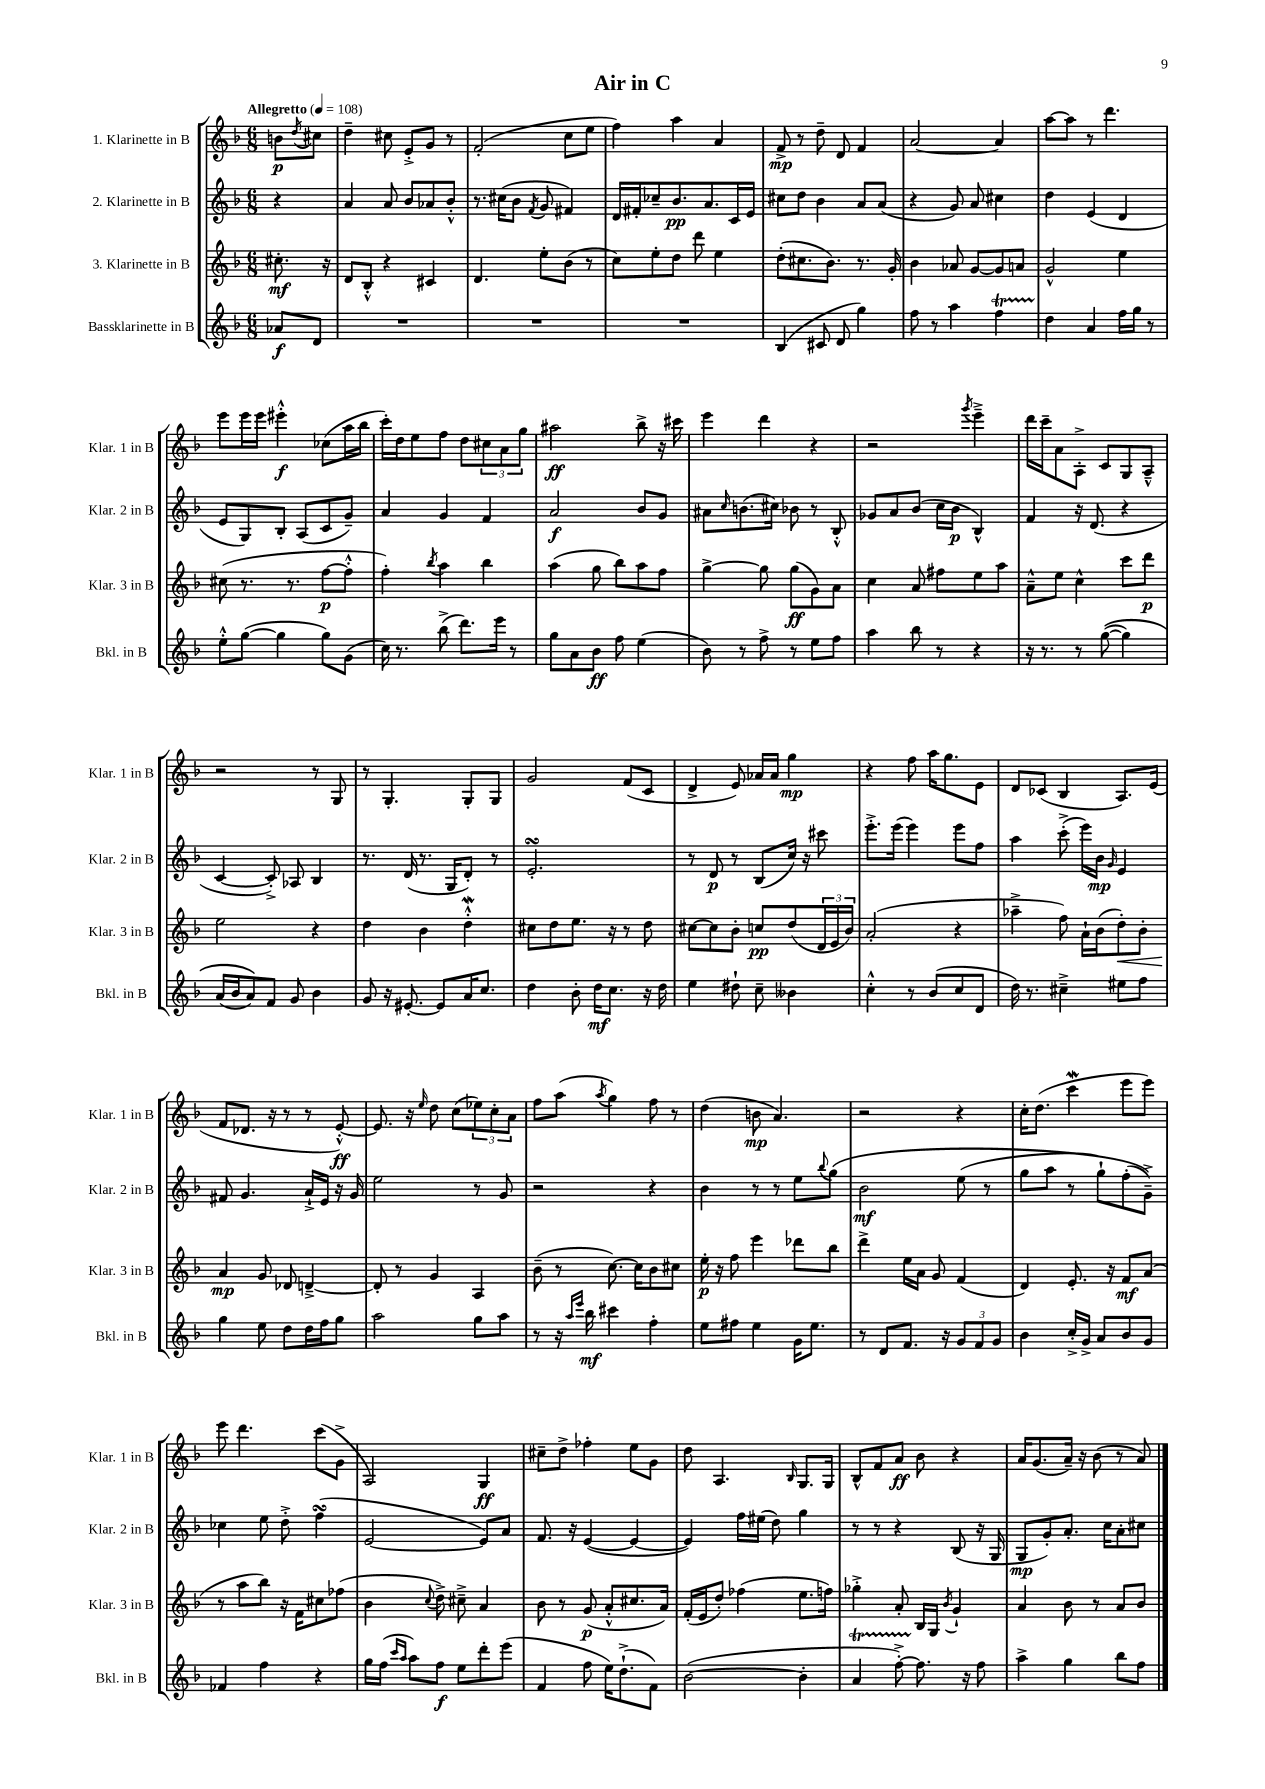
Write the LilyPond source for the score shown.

\header { title = "Air in C" }
<<
\new StaffGroup <<
\new Staff = "s0" \with { instrumentName = "1. Klarinette in B" shortInstrumentName = "Klar. 1 in B" } {
    \clef treble \key f \major \numericTimeSignature \time 6/8 \partial 4 \tempo "Allegretto" 4 = 108
    b'8\p \acciaccatura { d''8 } cis''8 |
    d''4-- cis''8 e'8-.-> g'8 r8 |
    f'2-.( c''8 e''8 |
    f''4) a''4 a'4 |
    f'8->\mp r8 d''8-- d'8 f'4 |
    a'2~ a'4 |
    a''8~ a''8 r8 d'''4. |
    e'''8 e'''16 e'''16 eis'''4-.-^\f ces''8( a''16 bes''16 |
    c'''16-.) d''16 e''8 f''8 d''8 \tuplet 3/2 { cis''8 a'8 g''8 } |
    ais''2\ff bes''8-> r16 cis'''16 |
    e'''4 d'''4 r4 |
    r2 \acciaccatura { g'''8 } e'''4---> |
    d'''16 c'''16-- a'8 a8-.-> c'8 g8 a8---^ |
    r2 r8 g8 |
    r8 g4.-. g8-. g8 |
    g'2 f'8( c'8 |
    d'4-> e'8) aes'16 aes'16 g''4\mp |
    r4 f''8 a''16 g''8. e'8 |
    d'8 ces'8( bes4 a8.) e'16( |
    f'8 des'8. r16 r8 r8 e'8~-.-^\ff) |
    e'8. r16 \grace { e''16 } d''8 c''8( \tuplet 3/2 { ees''8) c''8-. a'8 } |
    f''8 a''8( \acciaccatura { a''8 } g''4) f''8 r8 |
    d''4( b'8\mp a'4.) |
    r2 r4 |
    c''16-. d''8.( c'''4\mordent e'''8 e'''8) |
    e'''8 d'''4. c'''8( g'8-> |
    a2) g4\ff |
    cis''8-- d''8-> fes''4-. e''8 g'8 |
    d''8 a4. \grace { bes16 } g8. g16 |
    bes8-^ f'8 a'8\ff bes'8 r4 |
    a'16 g'8.( a'16--) r16 bes'8( r8 a'8) \bar "|." |
}
\new Staff = "s1" \with { instrumentName = "2. Klarinette in B" shortInstrumentName = "Klar. 2 in B" } {
    \clef treble \key f \major \numericTimeSignature \time 6/8 \partial 4
    r4 |
    a'4 a'8 bes'8 aes'8 bes'8-.-^ |
    r8. cis''16( bes'8 \acciaccatura { f'8 } g'8 fis'4) |
    d'16 fis'16-. ces''8-- bes'8.\pp a'8. c'16 e'16 |
    cis''8 d''8 bes'4 a'8 a'8( |
    r4 g'8) a'8 cis''4 |
    d''4 e'4( d'4 |
    e'8 g8) bes8-. a8( c'8 g'8--) |
    a'4 g'4 f'4 |
    a'2\f bes'8 g'8 |
    ais'8 \grace { c''16 } b'8.( cis''16) bes'8 r8 bes8-.-^ |
    ges'8 a'8 bes'8( c''16 bes'16\p bes4-^) |
    f'4 r16 d'8.( r4 |
    c'4~ c'8-.->) aes8 bes4 |
    r8. d'16( r8. g16 d'8-.) r8 |
    e'2.-.\turn |
    r8 d'8\p r8 bes8( c''16) r16 cis'''8 |
    e'''8.-.-> e'''16( e'''4) e'''8 f''8 |
    a''4 c'''8-.->( e'''16) bes'16\mp \grace { g'16 } e'4 |
    fis'8 g'4. a'16-!-> e'16 r16 g'16 |
    e''2 r8 g'8 |
    r2 r4 |
    bes'4 r8 r8 e''8 \appoggiatura { bes''8 } g''8\( |
    bes'2\mf e''8( r8 |
    g''8 a''8 r8 g''8-!) f''8-.( g'8--->)\) |
    ces''4 e''8 d''8-.-> f''4\turn( |
    e'2~ e'8) a'8 |
    f'8. r16 e'4~( e'4~ |
    e'4) f''16 eis''16( d''8) g''4 |
    r8 r8 r4 bes8( r16 g16 |
    g8\mp g'8-.) a'8.-. c''16 a'8-. cis''8 \bar "|." |
}
\new Staff = "s2" \with { instrumentName = "3. Klarinette in B" shortInstrumentName = "Klar. 3 in B" } {
    \clef treble \key f \major \numericTimeSignature \time 6/8 \partial 4
    cis''8.-.\mf r16 |
    d'8 bes8-.-^ r4 cis'4 |
    d'4. e''8-. bes'8( r8 |
    c''8) e''8-. d''8 d'''8 e''4 |
    d''8-.( cis''8. bes'8.) r8. g'16-. |
    bes'4 aes'8 g'8~ g'8 a'8 |
    g'2-^ e''4 |
    cis''8( r8. r8. f''8~\p f''8-.-^ |
    f''4-.) \acciaccatura { bes''8 } a''4 bes''4 |
    a''4( g''8 bes''8) a''8 f''8 |
    g''4~-> g''8 g''8\ff( g'8) a'8 |
    c''4 a'8 fis''8 e''8 a''8 |
    a'8---^ e''8 c''4-^ c'''8 d'''8\p |
    e''2 r4 |
    d''4 bes'4 d''4-.-^\mordent |
    cis''8 d''8 e''8. r16 r8 d''8 |
    cis''8~ cis''8 bes'8-. c''8\pp d''8( \tuplet 3/2 { d'16 e'16 bes'16) } |
    a'2-.( r4 |
    aes''4---> f''8) a'16-! bes'16( d''8-.\<) bes'8-. |
    a'4\mp\! g'8 des'8 d'4~---> |
    d'8-. r8 g'4 a4 |
    bes'8--( r8 c''8.~) c''16 bes'8 cis''8 |
    e''16-.\p r16 f''8 e'''4 des'''8 bes''8 |
    d'''4-> e''16 a'16 g'8 f'4( |
    d'4) e'8.-. r16 f'8\mf a'8( |
    r8 a''8 bes''8) r16 f'16 cis''8 fes''8( |
    bes'4 \appoggiatura { c''8 } d''8->) cis''8---> a'4 |
    bes'8 r8 g'8\p( a'8-.-^ cis''8. a'16) |
    f'16-.( e'16 d''8-.) fes''4( e''8. f''16) |
    ges''4-.-> a'8-. bes16 g16 \acciaccatura { bes'8 } g'4-! |
    a'4 bes'8 r8 a'8 bes'8 \bar "|." |
}
\new Staff = "s3" \with { instrumentName = "Bassklarinette in B" shortInstrumentName = "Bkl. in B" } {
    \clef treble \key f \major \numericTimeSignature \time 6/8 \partial 4
    aes'8\f d'8 |
    R2. |
    R2. |
    R2. |
    bes4( cis'8 d'8 g''4) |
    f''8 r8 a''4 f''4\startTrillSpan |
    d''4\stopTrillSpan a'4 f''16 g''16 r8 |
    e''8-.-^ g''8~( g''4 g''8) g'8( |
    c''16) r8. bes''8->( d'''8.) e'''16 r8 |
    g''8 a'8 bes'8\ff f''8 e''4( |
    bes'8) r8 f''8-> r8 e''8 f''8 |
    a''4 bes''8 r8 r4 |
    r16 r8. r8 g''8~(\( g''4) |
    a'16( bes'16 a'8)\) f'8 g'8 bes'4 |
    g'8 r16 eis'8.~-. eis'8 a'16 c''8. |
    d''4 bes'8-. d''16\mf c''8. r16 d''16 |
    e''4 dis''8-! c''8-- beses'4 |
    c''4-.-^ r8 bes'8( c''8 d'8 |
    d''16) r8. cis''4---> eis''8 f''8 |
    g''4 e''8 d''8 d''16 f''16 g''8 |
    a''2 g''8 a''8 |
    r8 r16 \grace { a''16 e'''16 } bes''16\mf cis'''4 f''4-. |
    e''8 fis''8 e''4 g'16 e''8. |
    r8 d'8 f'8. r16 \tuplet 3/2 { g'8 f'8 g'8 } |
    bes'4 c''16-.-> g'16-> a'8 bes'8 g'8 |
    fes'4 f''4 r4 |
    g''16 f''16( \grace { c'''16 a''16 } a''8) f''8\f e''8 d'''8-. e'''8( |
    f'4 f''8 e''16) d''8.-!->( f'8) |
    bes'2~( bes'4-. |
    a'4\startTrillSpan f''8~-.->) f''8.\stopTrillSpan r16 f''8 |
    a''4-> g''4 bes''8 f''8 \bar "|." |
}
>>
>>
\layout { \context { \Score \remove "Bar_number_engraver" } }
